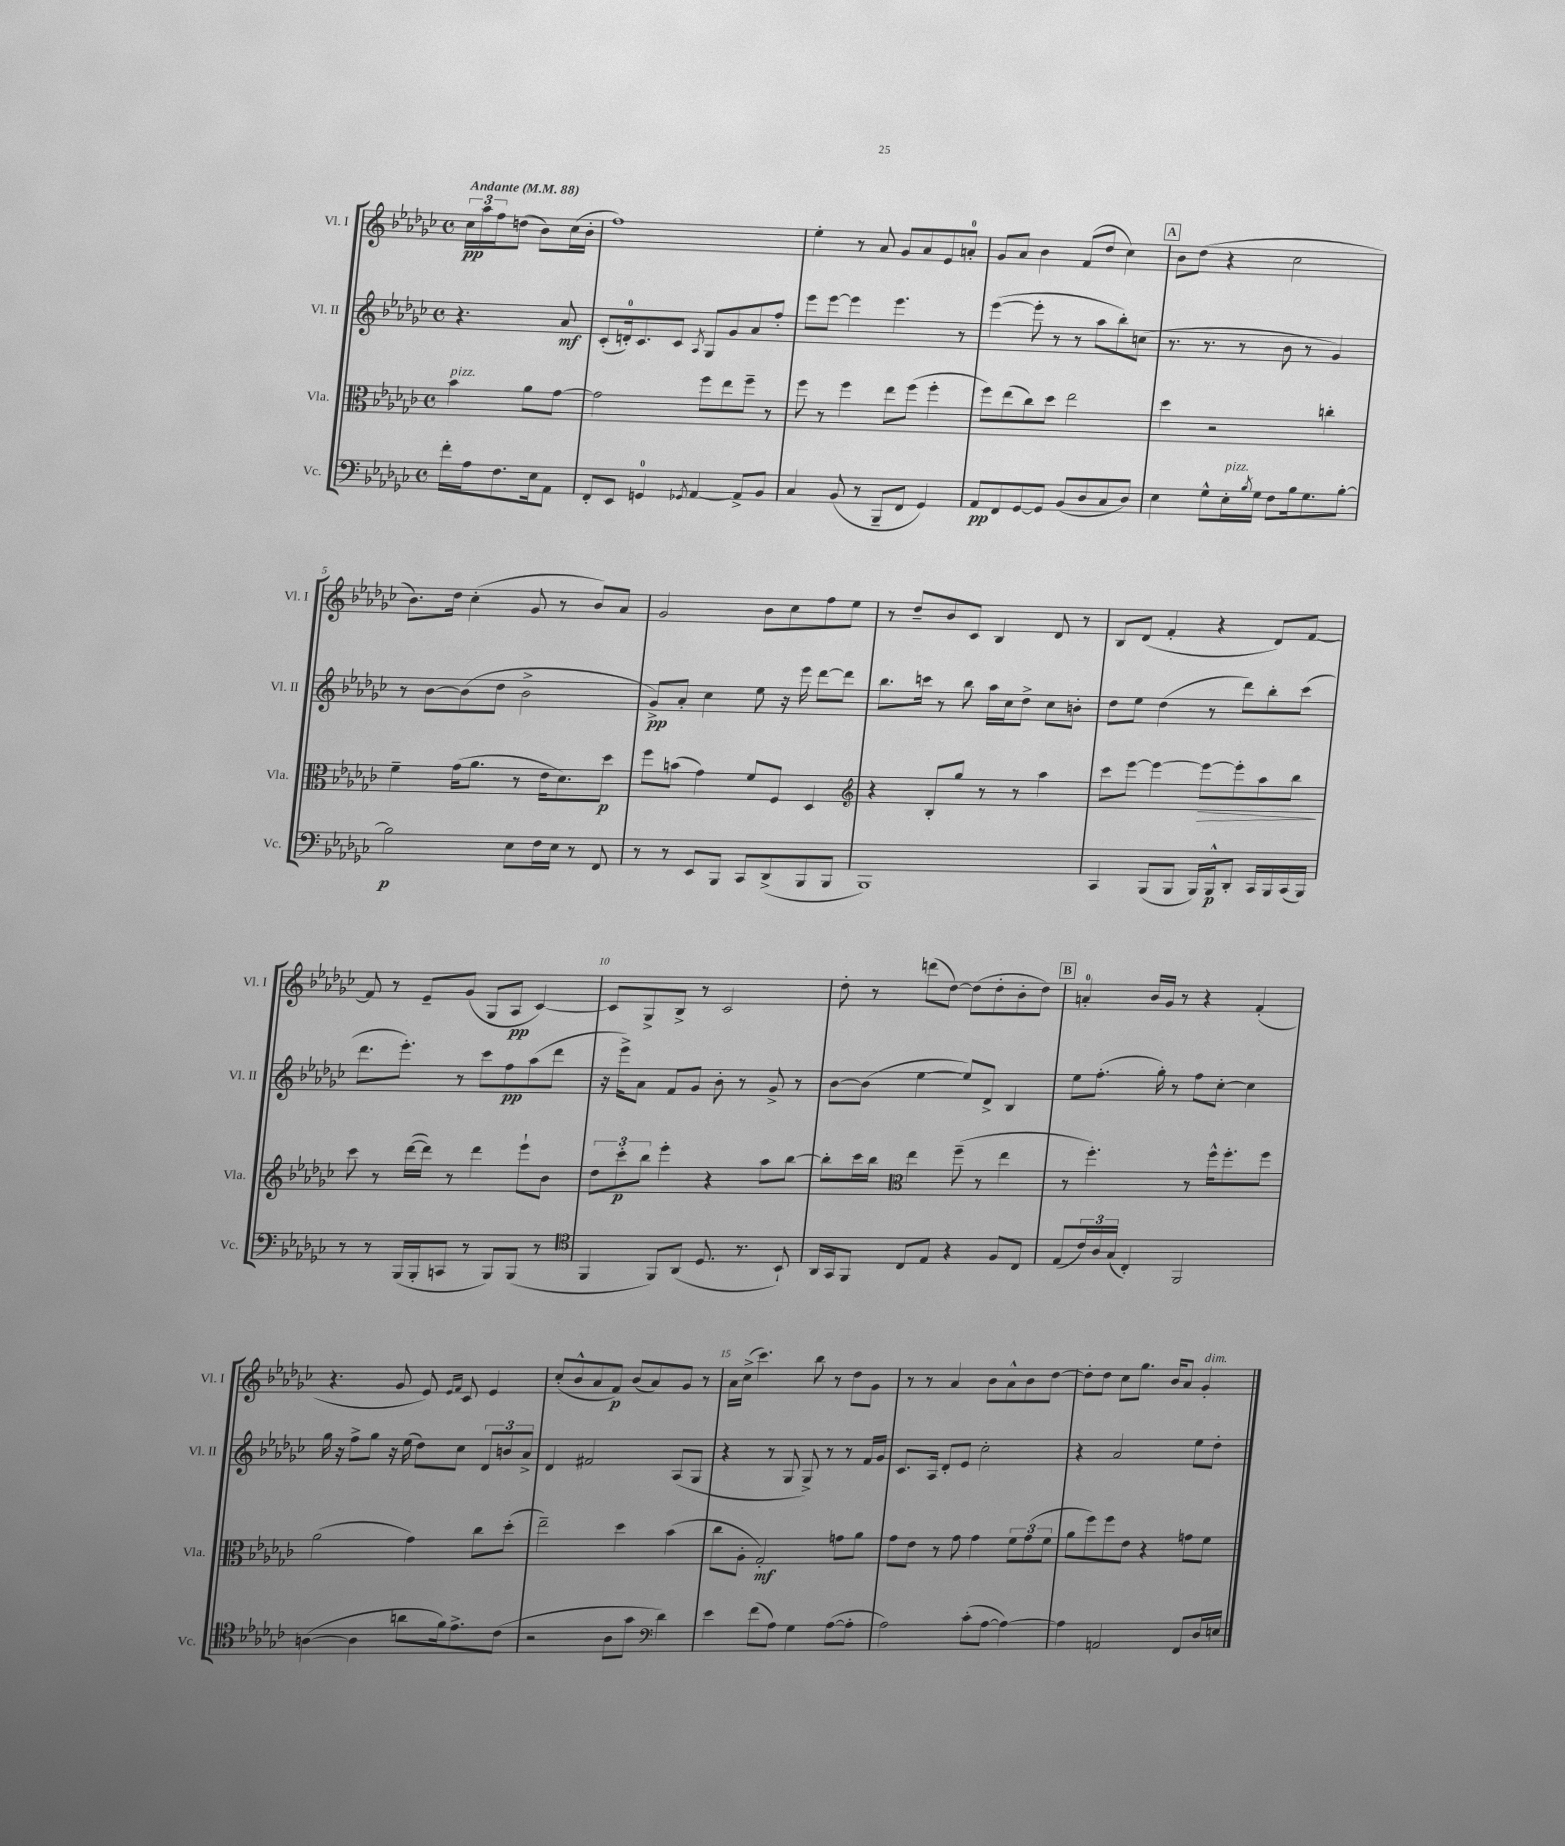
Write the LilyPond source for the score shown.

<<
\new StaffGroup <<
\new Staff = "s0" \with { instrumentName = "Vl. I" shortInstrumentName = "Vl. I" } {
    \clef treble \key ges \major \defaultTimeSignature \time 4/4 \partial 2 \tempo "Andante" 4 = 88
    \tuplet 3/2 { ces''16\pp aes''16 f''16 } d''8( bes'8) ces''16( bes'16-. |
    f''1) |
    ees''4-. r8 aes'8 ges'8 aes'8 ees'8 a'8-0-. |
    ges'8 aes'8 bes'4 f'8( des''8 ces''4) |
    \mark \markup { \box "A" } bes'8 des''8( r4 ces''2 |
    bes'8.) des''16 ces''4-.( ges'8 r8 bes'8) aes'8 |
    ges'2 bes'8 ces''8 f''8 ees''8 |
    r8 des''8-- bes'8 ces'8 bes4 des'8 r8 |
    bes8 des'8( f'4-. r4 des'8) f'8~ |
    f'8 r8 ees'8-- ges'8( ges8 aes8\pp ces'4~) |
    ces'8 ges8-> bes8-> r8 ces'2 |
    des''8-. r8 d'''8( des''8~) des''8( des''8-. bes'8-. des''8) |
    \mark \markup { \box "B" } a'4-0-. bes'16 ges'16 r8 r4 f'4-.( |
    r4. ges'8 ees'8) \grace { ees'16 f'16 } ces'8 ees'4 |
    ces''8-.( bes'8-^ aes'8 f'8\p) bes'8( aes'8) ges'8 r8 |
    aes'16 ces''16->( ces'''4.) bes''8 r8 des''8 ges'8 |
    r8 r8 aes'4 bes'8 aes'8-^ bes'8 des''8~ |
    des''8-. des''8 ces''8 ges''8. bes'16 aes'8 ges'4-.^\markup { \italic "dim." } \bar "|." |
}
\new Staff = "s1" \with { instrumentName = "Vl. II" shortInstrumentName = "Vl. II" } {
    \clef treble \key ges \major \defaultTimeSignature \time 4/4 \partial 2
    r4. aes'8\mf |
    ces'8-.( d'16-0-.) ces'8. ces'8 \acciaccatura { aes8 } ges8 ges'8 aes'8 f''8-. |
    ees'''8 ees'''8~ ees'''4 ees'''4. r8 |
    ees'''4~( ees'''8-. r8 r8 aes''8 bes''8-.) c''8( |
    \mark \markup { \box "A" } r8. r8. r8 bes'8 r8 ges'4) |
    r8 bes'8~ bes'8( des''8 bes'2-> |
    ges'8->\pp) aes'8-. ces''4 ees''8 r16 ees'''16 des'''8~ des'''8 |
    bes''8. c'''16 r8 bes''8 aes''16 ces''16 des''8-> ces''8 b'8-. |
    des''8 ees''8 des''4( r8 des'''8) bes''8-. ces'''8( |
    des'''8. ees'''8.-.) r8 ces'''8 f''8\pp aes''8( des'''8 |
    r16 ees'''16->) aes'8 f'8 ges'8 bes'8-. r8 ges'8-> r8 |
    bes'8~ bes'8( ees''4~ ees''8) des'8-> bes4 |
    \mark \markup { \box "B" } ees''8 f''8.-.( ges''16-.) r8 f''8 ces''8~-. ces''4 |
    ges''16 r16 f''8-> ges''8 r16 ees''16( des''8) ces''8 \tuplet 3/2 { des'8 b'8 aes'8-> } |
    des'4 fis'2 aes8( ges8 |
    r4 r8 ges8 ges8->) r8 r8 f'16 ges'16 |
    ces'8. aes16 des'8-. ees'8 ces''2-. |
    r4 aes'2 ees''8 des''8-. \bar "|." |
}
\new Staff = "s2" \with { instrumentName = "Vla." shortInstrumentName = "Vla." } {
    \clef alto \key ges \major \defaultTimeSignature \time 4/4 \partial 2
    bes'4^\markup { \italic "pizz." } aes'8 ges'8~ |
    ges'2 f''8 ees''8 f''8-- r8 |
    f''8 r8 f''4 ees''8 f''8( f''4-. |
    f''8) ees''8( ces''8) des''8 ees''2 |
    \mark \markup { \box "A" } des''4 r2 c''4-. |
    f'4-- ges'16( aes'8. r8 ees'16 des'8.) des''8\p |
    f''8 b'8( ges'4) f'8 f8 des4 |
    \clef treble r4 bes8-. ges''8 r8 r8 aes''4 |
    ces'''8 ees'''8~ ees'''4~ ees'''8~\> ees'''8-. aes''8 bes''8\! |
    ces'''8 r8 des'''16~( des'''16) r8 des'''4 ees'''8-! bes'8 |
    \tuplet 3/2 { des''8 ces'''8-.\p bes''8 } ees'''4-. r4 aes''8 bes''8~ |
    bes''8-. ces'''16 bes''16 \clef alto ees''4 f''8--( r8 ees''4 |
    \mark \markup { \box "B" } r8 f''4.-.) r8 f''16-^ f''8.-. f''8 |
    aes'2( ges'4) ces''8 des''8-.( |
    ees''2--) des''4 bes'4( |
    ces''8 aes8-. ges2-.\mf) g'8 aes'8 |
    ges'8 ees'8 r8 ges'8 ges'4 \tuplet 3/2 { f'8 ges'8( f'8 } |
    aes'8 f''8) f''8 ees'8 r4 g'8 f'8 \bar "|." |
}
\new Staff = "s3" \with { instrumentName = "Vc." shortInstrumentName = "Vc." } {
    \clef bass \key ges \major \defaultTimeSignature \time 4/4 \partial 2
    f'16-. aes16 f8. ees16 aes,8 |
    f,8-. ees,8 g,4-0 \acciaccatura { ges,8 } aes,4~ aes,8-> bes,8 |
    ces4 bes,8( r8 bes,,8-- f,8 ges,4) |
    aes,8\pp f,8 ges,8~ ges,8 bes,8( des8 ces8 des8) |
    \mark \markup { \box "A" } ees4 ges8-^ ees16-.^\markup { \italic "pizz." } \acciaccatura { bes8 } ges16 f8 bes16 ges8. bes8~-. |
    bes2\p ees8 f16 ees16 r8 f,8 |
    r8 r8 ees,8 bes,,8 ces,8 des,8->( bes,,8 bes,,8 |
    bes,,1) |
    ces,4 bes,,8( bes,,8 bes,,16) bes,,16-^\p des,8-. ces,16 bes,,16 ces,16( bes,,16) |
    r8 r8 bes,,16( bes,,16-. c,8 r8 bes,,8) bes,,8( r8 |
    \clef tenor f,4 f,8) aes,8( des8. r8. bes,8-!) |
    aes,16 ges,16 f,8 ces8 ees8 r4 f8 ces8 |
    \mark \markup { \box "B" } ees8( \tuplet 3/2 { ces'16) aes16 ges16( } ces4-.) f,2 |
    a4~( a4 a'8 f'16) ees'8.-> ces'8( |
    r2 aes8 ges'8 \clef bass des'4) |
    ees'4 f'8( aes8) ges4 aes8~( aes8-. |
    aes2) ces'8-.( aes8~ aes4~) |
    aes4 a,2 f,8 des16 e16 \bar "|." |
}
>>
>>
\layout { \context { \Score \override BarNumber.break-visibility = ##(#f #t #t) barNumberVisibility = #(every-nth-bar-number-visible 5) } }
